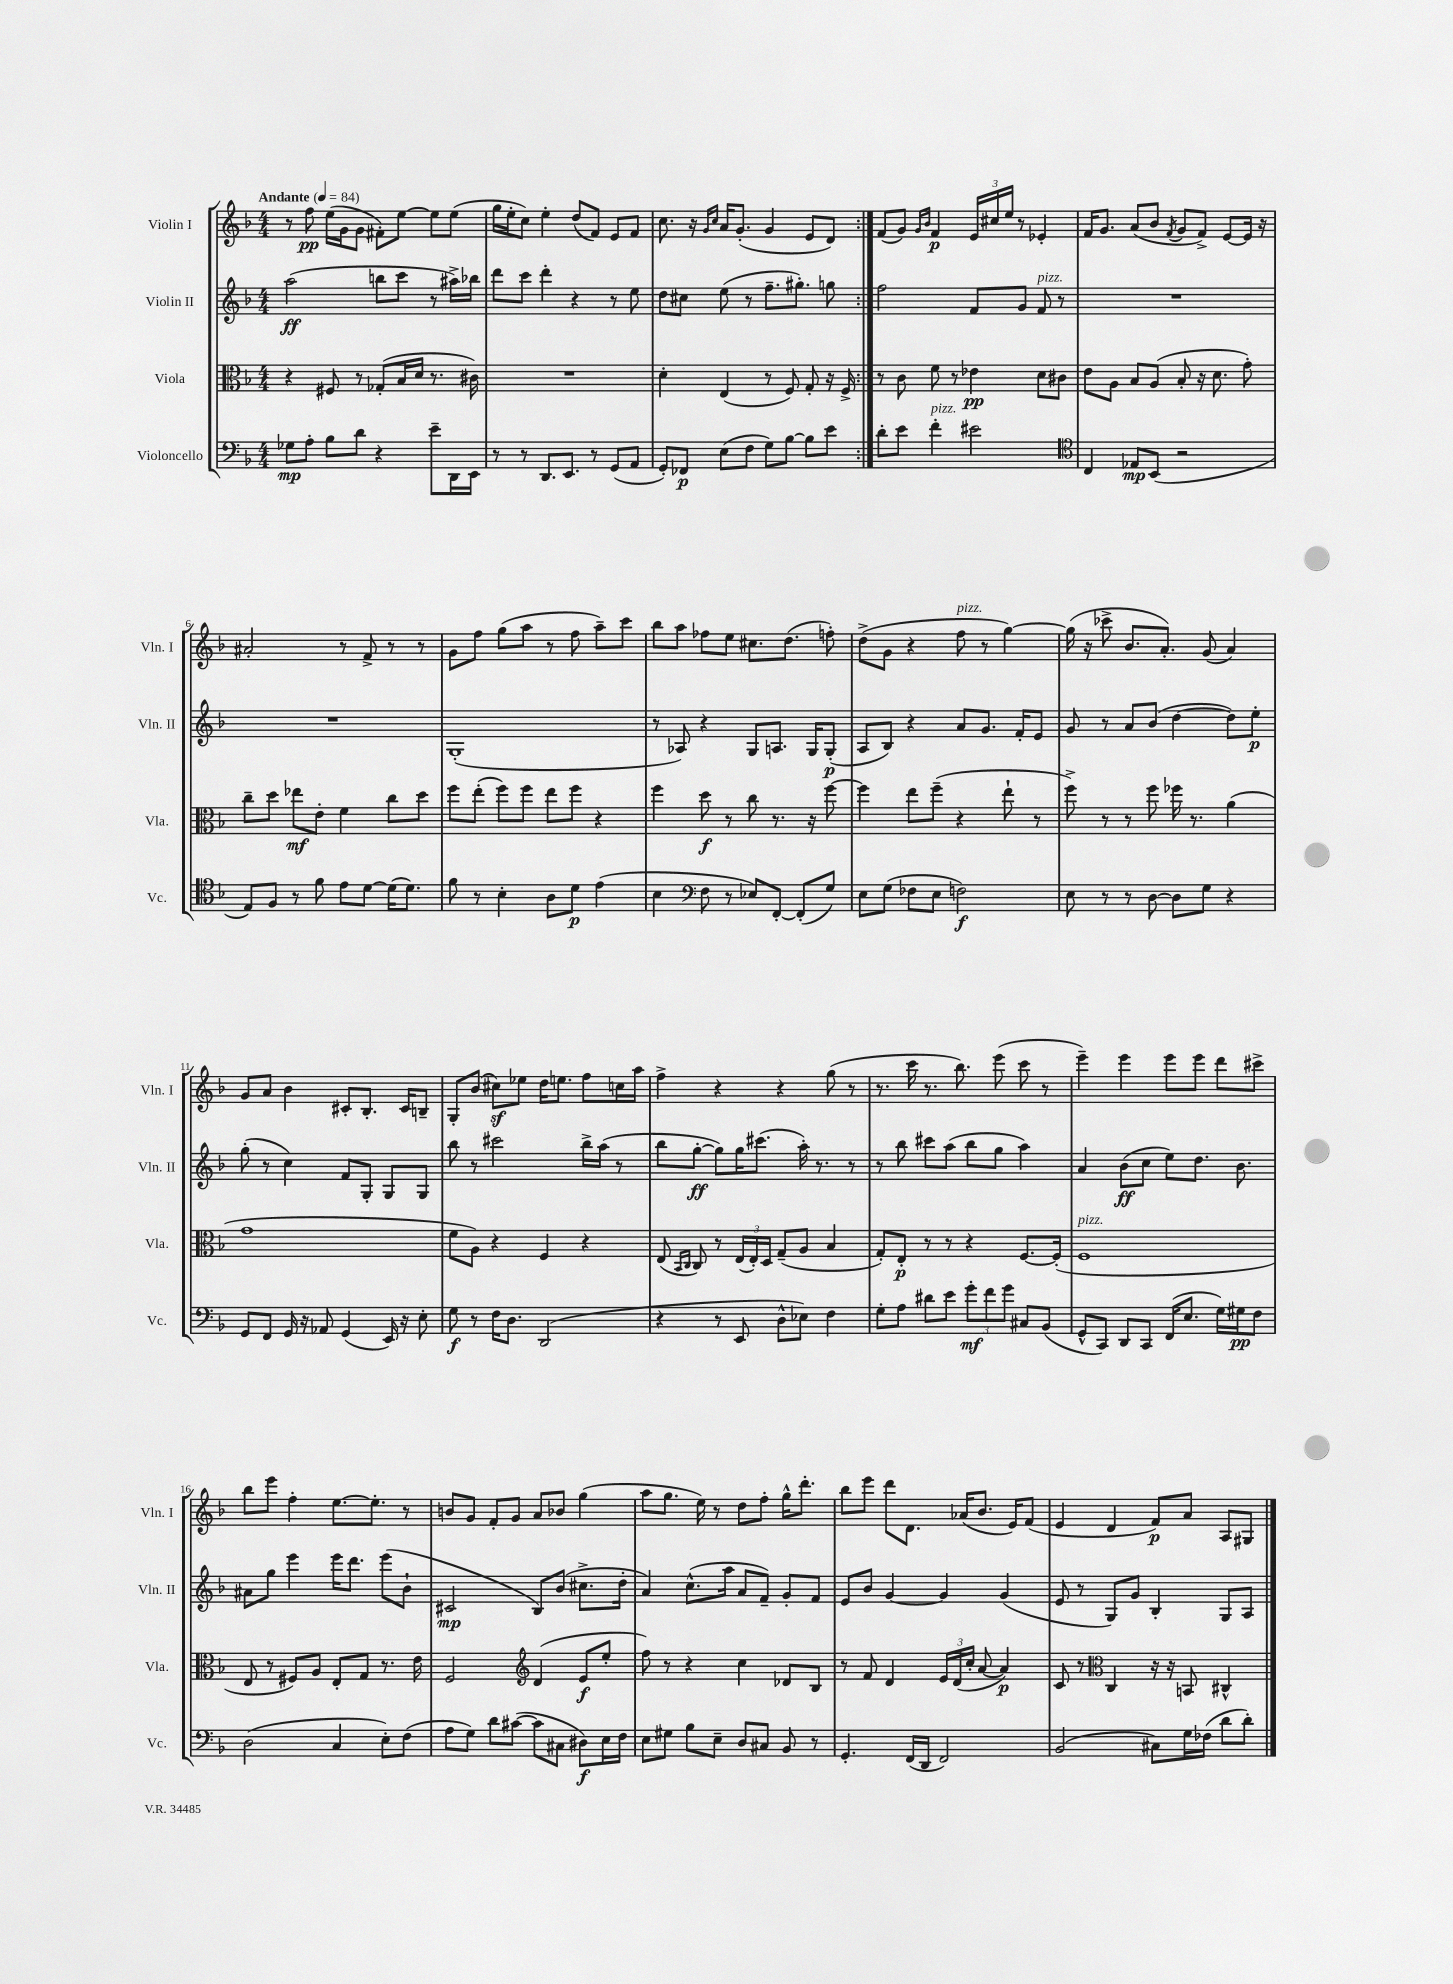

**kern	**kern	**kern	**kern
*staff4	*staff3	*staff2	*staff1
*clefF4	*clefC3	*clefG2	*clefG2
*k[b-]	*k[b-]	*k[b-]	*k[b-]
*M4/4	*M4/4	*M4/4	*M4/4
*MM84	*MM84	*MM84	*MM84
8G-\L	4r	(2aa\	8r
8A'\J	.	.	8ff\
8B-\L	8F#/	.	(16ee\LL
.	.	.	16g\J
8d\J	8r	.	8g\J
4r	(8G-'/L	8bb\L	8f#'\L)
.	16B-/L	8ccc\J	[8ee\J
.	16d/JJ	.	.
8e~\L	8.r	8r	8ee\]L
16DD\L	.	16aa#^\LL)	(8ee\J
16EE\JJ	16c#\)	16bb-\JJ	.
=	=	=	=
8r	1r	8ddd\L	16gg\LL
.	.	.	16ee'\J
8r	.	8ccc\J	8cc\J)
8.DD/L	.	4ddd'\	4ee'\
8.EE/J	.	.	.
.	.	4r	(8dd/L
8r	.	.	8f/J)
(8GG/L	.	8r	8e/L
8AA/J	.	8ee\	8f/J
=	=	=	=
8GG'/L)	4d'\	8dd\L	8.cc\
8FF-/J	.	8cc#\J	.
.	.	.	16r
.	.	.	16qqg/LL
.	.	.	16qqcc/JJ
(8E\L	(4E/	(8ee\	16a/LK
.	.	.	(8.g'/J
8F\J	.	8r	.
8G\L)	8r	8.ff~\L	4g/
[8B-\J	8F/)	.	.
.	.	8.gg#'\J)	.
8B-\]L	8G'/	.	8e/L
8e\J	16r	8gg\	8d/J)
.	16F^/	.	.
=:|!	=:|!	=:|!	=:|!
8d'\L	8r	2ff\	(8f/L
8e\J	8c\	.	8g/J)
.	.	.	16qqg/LL
.	.	.	16qqb-/JJ
4f'\	8f\	.	4f/
.	8r	.	.
2e#\	4e-\	8f/L	24e/LL
.	.	.	24cc#/
.	.	.	24ee/JJ
.	.	8g/J	8r
.	8d\L	8f/	4e-'/
.	8c#\J	8r	.
=	=	=	=
*clefC4	*	*	*
4C/	8e\L	1r	16f/LK
.	.	.	8.g/J
.	8A\J	.	.
8E-/L	8B-/L	.	(8a/L
(8BB-/J	(8A/J	.	8b-/J
.	.	.	8qf/
2r	8B-'/	.	8g/L
.	16r	.	8f^/J)
.	8.d\	.	.
.	.	.	[8e/L
.	8g'\)	.	16e/]Jk
.	.	.	16r
=	=	=	=
8E/L)	8cc~\L	1r	2a#'/
8F/J	8dd\J	.	.
8r	8ee-\L	.	.
8f\	8e'\J	.	.
8e\L	4f\	.	8r
[8d\J	.	.	8f^/
(16d\]LK	8cc\L	.	8r
8.d\J)	.	.	.
.	8dd\J	.	8r
=	=	=	=
8f\	8ff\L	(1G'	8g\L
8r	(8ee'\J	.	8ff\J
4B-'\	8ff\L)	.	(8gg\L
.	8ff\J	.	8aa\J
8A\L	8ee\L	.	8r
8d\J	8ff\J	.	8ff\
(4e\	4r	.	8aa~\L)
.	.	.	8ccc\J
=	=	=	=
4B-\	4ff\	8r	8bb-\L
.	.	8A-/)	8aa\J
*clefF4	*	*	*
8F\	8dd\	4r	8ff-\L
8r	8r	.	8ee\J
8E-/L)	8cc\	8G/L	8.cc#\L
[8FF'/J	8.r	8.A/J	.
.	.	.	(8.dd\J
(8FF'/]L	.	.	.
.	16r	16G/LK	.
8G/J)	[8ff\	(8G'/J	8ff'\)
=	=	=	=
8E\L	4ff\]	8A/L	(8dd^\L
(8G\J	.	8B-/J)	8g\J
8F-\L	8ee\L	4r	4r
8E\J	(8ff~\J	.	.
2F\)	4r	8a/L	8ff\
.	.	8.g/J	8r
.	8ee`\	.	[4gg\)
.	.	16f'/LK	.
.	8r	8e/J	.
=	=	=	=
8E\	8ff^\)	8g/	(16gg\]
.	.	.	16r
8r	8r	8r	8ccc-^\
8r	8r	8a/L	8.b-/L
[8D\	8ff\	(8b-/J	.
.	.	.	8.a'/J)
8D\]L	16ff-\	[4dd\	.
.	8.r	.	.
8G\J	.	.	(8g/
4r	(4a\	8dd\]L)	4a/)
.	.	8ee'\J	.
=	=	=	=
8GG/L	1g	(8gg'\	8g/L
8FF/J	.	8r	8a/J
16GG/	.	4cc\)	4b-\
16r	.	.	.
8AA-/	.	.	.
(4GG/	.	8f/L	8c#'/L
.	.	8G'/J	8.B-'/J
16EE/)	.	8G/L	.
16r	.	.	16c#/LK
8E'\	.	8G/J	8B~/J
=	=	=	=
8G\	8f\L	8bb-\	8G'/L
8r	8A\J)	8r	(8b-/J
16F\LK	4r	2ccc#\	8cc#\L)
8.D\J	.	.	.
.	.	.	8ee-\J
(2DD/	4F/	.	16dd\LK
.	.	.	8.ee\J
.	4r	16bb-^\LL	8ff\L
.	.	(16aa\JJ	.
.	.	8r	16cc\L
.	.	.	16aa\JJ
=	=	=	=
4r	(8E/	8bb-\L	4ff^\
.	16qqBB-/LL	.	.
.	16qqC/JJ	.	.
.	8C/)	[8gg'\J	.
8r	8r	8gg\]L)	4r
8EE/	(24E/LL	16gg\K	.
.	24E'/)	.	.
.	.	(8.ccc#\J	.
.	24D/JJ	.	.
8D^^\L	(8G~/L	.	4r
8E-\J)	8A/J	16aa'\)	.
.	.	8.r	.
4F\	4B-/	.	(8gg\
.	.	8r	8r
=	=	=	=
8G'\L	8G'/L)	8r	8.r
8A\J	8E'/J	8bb-\	.
.	.	.	16ccc\
8d#\L	8r	8ccc#\L	8.r
8e\J	8r	(8aa\J	.
.	.	.	8.bb-\)
12g'\L	4r	8bb-\L	.
12f\	.	.	.
.	.	8gg\J	(8eee\
12g\J	.	.	.
8C#/L	[8.F/L	4aa\)	8ccc\
(8BB-/J	.	.	8r
.	(16F'/]Jk	.	.
=	=	=	=
8GG^^/L	1F	4a/	4eee~\)
8CC/J)	.	.	.
8DD/L	.	(8b-\L	4eee\
8CC/J	.	8cc\J	.
(16FF/LK	.	8ee\L)	8eee\L
8.E/J	.	.	.
.	.	8.dd\J	8eee\J
16G\LL)	.	.	8ddd\L
16G#\J	.	8.b-\	.
8F\J	.	.	8ccc#^\J
=	=	=	=
(2D\	8E/	8a#\L	8bb-\L
.	8r	8gg\J	8eee\J
.	8F#/L)	4eee\	4ff'\
.	8A/J	.	.
4C/	8E'/L	16eee\LK	[8.ee\L
.	.	8.ddd\J	.
.	8G/J	.	.
.	.	.	8.ee'\]J
8E'\L)	8.r	(8eee\L	.
(8F\J	.	8b-`\J	8r
.	16e\	.	.
=	=	=	=
8A\L	2F/	2c#/	8b/L
8G\J)	.	.	8g/J
8d\L	.	.	8f'/L
([8c#\J	.	.	8g/J
*	*clefG2	*	*
8c#\]L	(4d/	8B-/L)	8a/L
8C#\J	.	(8b-/J	8b-/J
8D#\L)	8e/L	8.cc#^\L	(4gg\
16E\L	8ee'/J	.	.
16F\JJ	.	16dd'\Jk	.
=	=	=	=
8E\L	8ff\)	4a/)	8aa\L
8G#\J	8r	.	8.gg\J
8B-\L	4r	(8.cc^^\L	.
.	.	.	16ee\)
8E~\J	.	.	8r
.	.	16aa\Jk	.
8D/L	4cc\	8a/L	8dd\L
8C#/J	.	8f~/J)	8ff'\J
8BB-/	8d-/L	8g'/L	16gg^^\LK
.	.	.	8.ddd'\J
8r	8B-/J	8f/J	.
=	=	=	=
4.GG'/	8r	8e/L	8bb-\L
.	8f/	8b-/J	8eee\J
.	4d/	[4g/	8ddd\L
(16FF/LL	.	.	8.d\J
16DD/JJ	.	.	.
2FF/)	24e/LL	4g/]	.
.	(24d/	.	.
.	.	.	(16a-/LK
.	24cc'/JJ	.	.
.	[8a/	.	8.b-/J
.	4a/])	(4g/	.
.	.	.	16e/LK)
.	.	.	(8f/J
=	=	=	=
(2BB-/	8c/	8e/	4e/
.	8r	8r	.
*	*clefC3	*	*
.	4C/	8G/L)	4d/
.	.	8g/J	.
8C#\L)	16r	4B-'/	8f/L)
.	16r	.	.
16G\L	8BB/	.	8a/J
(16F-\JJ	.	.	.
8d\L	4C#^^/	8G/L	8A/L
8d'\J)	.	8A/J	8G#/J
==	==	==	==
*-	*-	*-	*-
